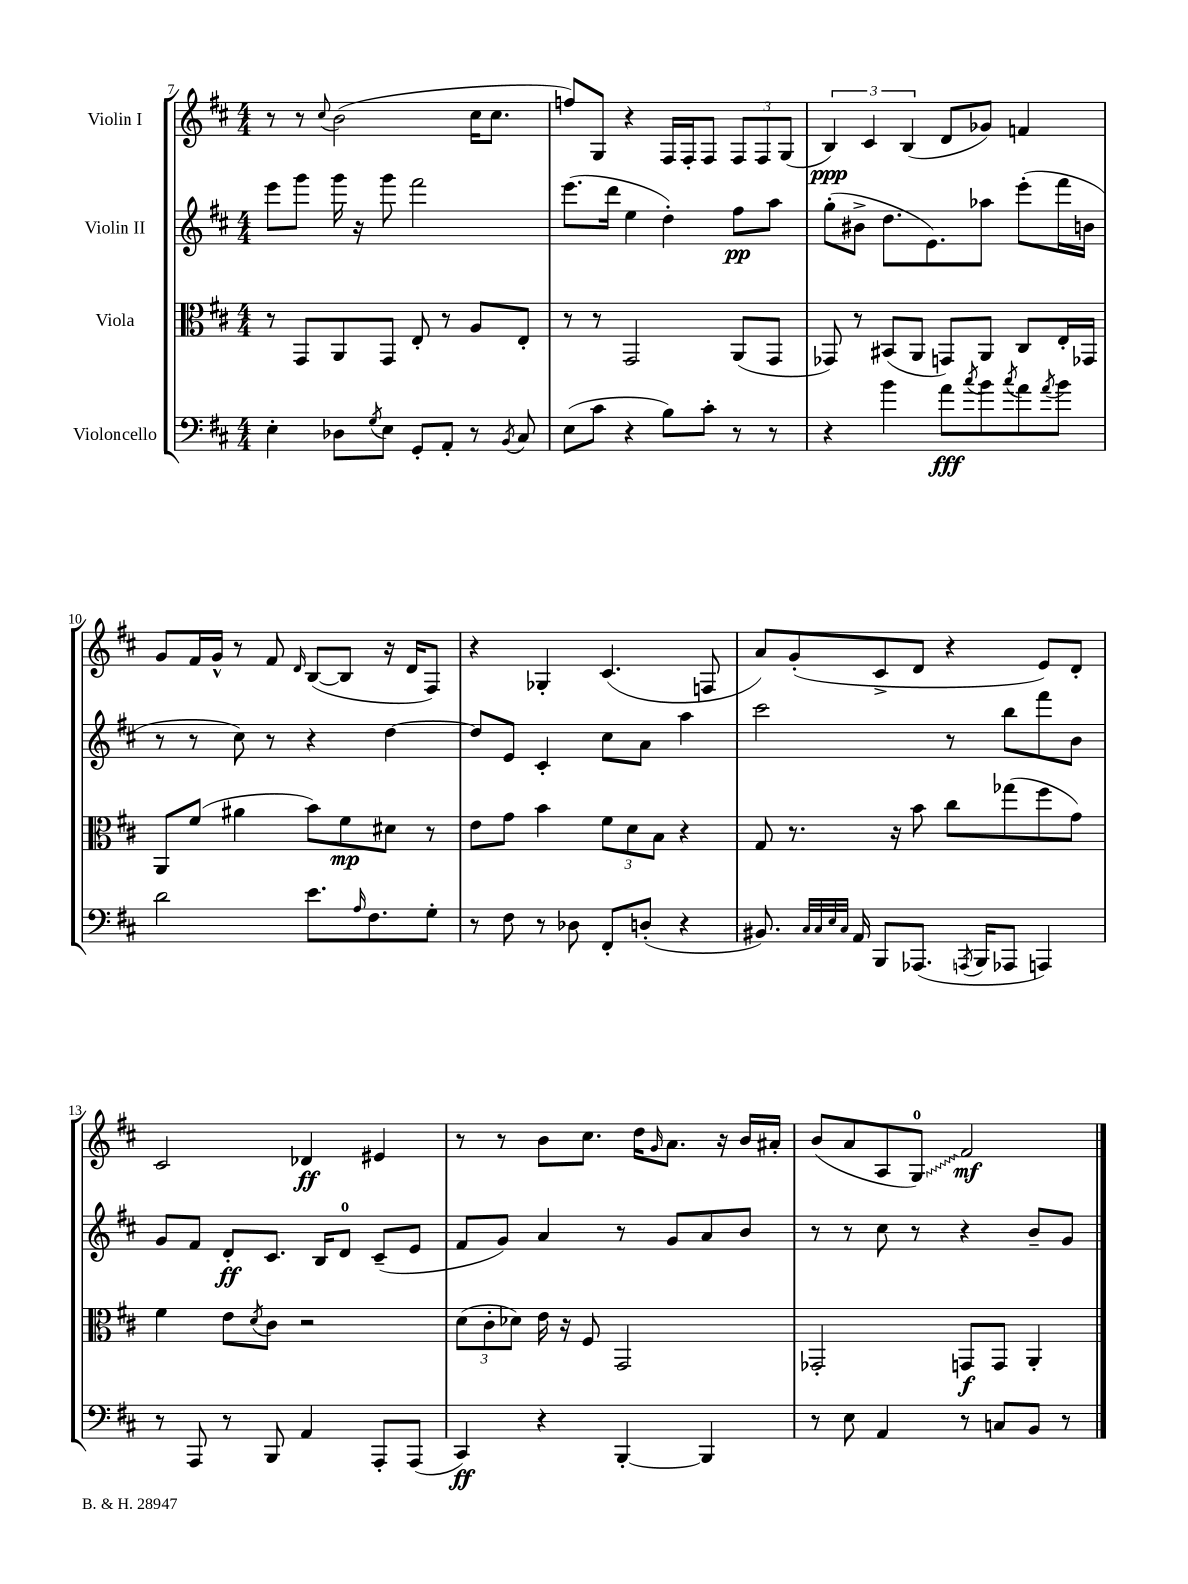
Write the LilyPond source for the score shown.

<<
\new StaffGroup <<
\new Staff = "s0" \with { instrumentName = "Violin I" } {
    \clef treble \key d \major \numericTimeSignature \time 4/4
    r8 r8 \appoggiatura { cis''8 } b'2( cis''16 cis''8. |
    f''8) g8 r4 fis16 fis16-. fis8 \tuplet 3/2 { fis8 fis8 g8( } |
    \tuplet 3/2 { b4\ppp) cis'4 b4( } d'8 ges'8) f'4 |
    g'8 fis'16 g'16-^ r8 fis'8 \grace { d'16 } b8~( b8 r16 d'16 fis8) |
    r4 ges4-. cis'4.( f8 |
    a'8) g'8-.( cis'8-> d'8 r4 e'8) d'8-. |
    cis'2 des'4\ff eis'4 |
    r8 r8 b'8 cis''8. d''16 \grace { g'16 } a'8. r16 b'16 ais'16-. |
    b'8( a'8 a8 \once \override Glissando.style = #'zigzag g8-0\glissando) fis'2\mf \bar "|." |
}
\new Staff = "s1" \with { instrumentName = "Violin II" } {
    \clef treble \key d \major \numericTimeSignature \time 4/4
    e'''8 g'''8 g'''16 r16 g'''8 fis'''2 |
    e'''8.( d'''16 e''4 d''4-.) fis''8\pp a''8 |
    g''8-.( bis'8-> d''8. e'8.) aes''8 e'''8-.( fis'''16 b'16 |
    r8 r8 cis''8) r8 r4 d''4~ |
    d''8 e'8 cis'4-. cis''8 a'8 a''4 |
    cis'''2 r8 b''8 fis'''8 b'8 |
    g'8 fis'8 d'8-.\ff cis'8. b16 d'8-0 cis'8--( e'8 |
    fis'8 g'8) a'4 r8 g'8 a'8 b'8 |
    r8 r8 cis''8 r8 r4 b'8-- g'8 \bar "|." |
}
\new Staff = "s2" \with { instrumentName = "Viola" } {
    \clef alto \key d \major \numericTimeSignature \time 4/4
    r8 g,8 a,8 g,8 e8-. r8 a8 e8-. |
    r8 r8 g,2 a,8( g,8 |
    ges,8) r8 bis,8( a,8 g,8) a,8 cis8 e16-. ges,16 |
    a,8 fis'8( ais'4 b'8) fis'8\mp dis'8 r8 |
    e'8 g'8 b'4 \tuplet 3/2 { fis'8 d'8 b8 } r4 |
    g8 r8. r16 b'8 cis''8 ges''8( fis''8 g'8) |
    fis'4 e'8 \acciaccatura { d'8 } cis'8 r2 |
    \tuplet 3/2 { d'8( cis'8-. des'8) } e'16 r16 fis8 g,2 |
    ges,2-. g,8\f g,8 a,4-. \bar "|." |
}
\new Staff = "s3" \with { instrumentName = "Violoncello" } {
    \clef bass \key d \major \numericTimeSignature \time 4/4
    e4-. des8 \acciaccatura { g8 } e8 g,8-. a,8-. r8 \acciaccatura { b,8 } cis8 |
    e8( cis'8 r4 b8) cis'8-. r8 r8 |
    r4 b'4 a'8\fff \acciaccatura { cis''8 } b'8 \acciaccatura { cis''8 } a'8 \acciaccatura { a'8 } b'8 |
    d'2 e'8. \grace { a16 } fis8. g8-. |
    r8 fis8 r8 des8 fis,8-. d8-.( r4 |
    bis,8.) \grace { cis32 cis32 e32 cis32 } a,16 b,,8 aes,,8.( \acciaccatura { a,,8 } b,,16 aes,,8 a,,4) |
    r8 a,,8 r8 b,,8 a,4 a,,8-. a,,8( |
    cis,4\ff) r4 b,,4~-. b,,4 |
    r8 e8 a,4 r8 c8 b,8 r8 \bar "|." |
}
>>
>>
\layout { \context { \Score currentBarNumber = #7 } }
